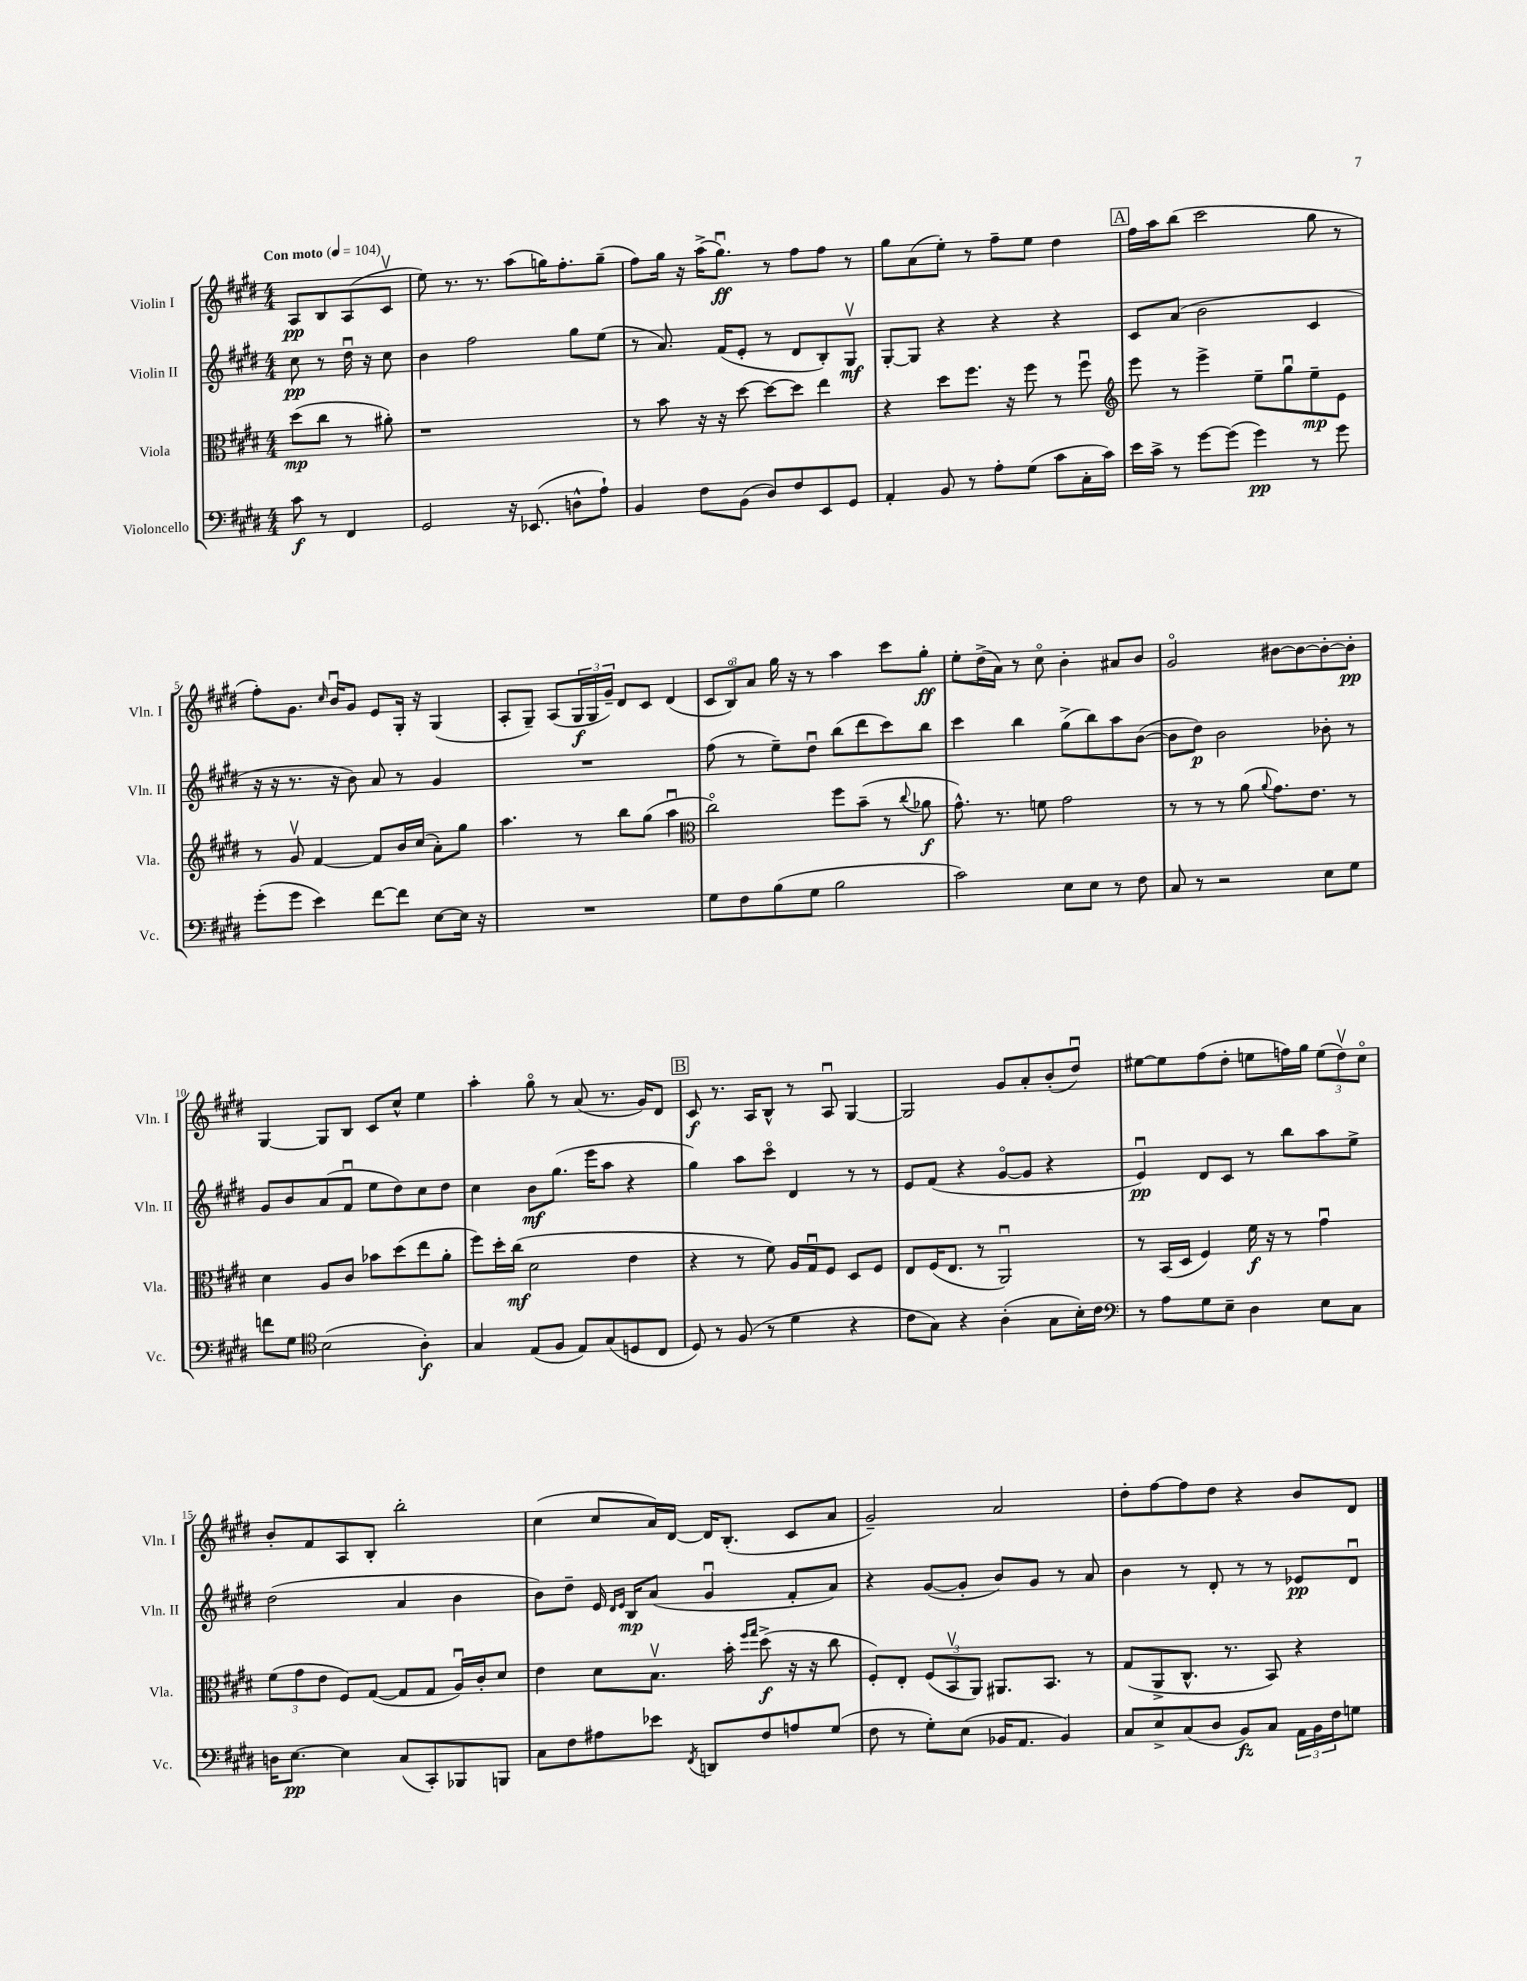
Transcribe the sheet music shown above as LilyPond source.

<<
\new StaffGroup <<
\new Staff = "s0" \with { instrumentName = "Violin I" shortInstrumentName = "Vln. I" } {
    \clef treble \key e \major \numericTimeSignature \time 4/4 \partial 2 \tempo "Con moto" 4 = 104
    a8\pp b8 a8( cis'8\upbow |
    e''8) r8. r8. a''8( g''16) fis''8.-. g''8--( |
    fis''8) gis''16 r16 a''16->( gis''8.\downbow\ff) r8 fis''8 fis''8 r8 |
    gis''8 a'8( e''8-.) r8 fis''8-- e''8 dis''4 |
    \mark \markup { \box "A" } fis''16 a''16 b''8( cis'''2 gis''8 r8 |
    fis''8-.) gis'8. \grace { cis''16 } b'16\downbow gis'8 e'8 gis16-. r16 gis4( |
    a8-. gis8--) a8( \tuplet 3/2 { gis16\f gis16 gis'16--) } dis'8 cis'8 dis'4( |
    \tuplet 3/2 { cis'8 b8\flageolet) a'8 } gis''16 r16 r8 a''4 cis'''8 gis''8-.\ff |
    e''8-. dis''16->( a'16) r8 cis''8\flageolet b'4-. ais'8 b'8 |
    gis'2\flageolet bis'8~ bis'8~ bis'8~-. bis'8-.\pp |
    gis4~ gis8 b8 cis'8 cis''8-^ e''4 |
    a''4-. gis''8\flageolet r8 a'8( r8. gis'16) dis'8 |
    \mark \markup { \box "B" } cis'8\f r8. a16 b8-^ r8 a8\downbow gis4~ |
    gis2 gis'8 a'8-. b'8-.( dis''8\downbow) |
    eis''8~ eis''8 fis''8( dis''8-. e''8 f''16) gis''16 \tuplet 3/2 { e''8( dis''8\upbow) cis''8\flageolet } |
    b'8-. fis'8 a8 b8-. b''2-. |
    cis''4( cis''8 a'16) dis'16~ dis'16 b8.-.( cis'8 a'8 |
    gis'2--) a'2 |
    dis''8-. fis''8~ fis''8 dis''8 r4 b'8 dis'8 \bar "|." |
}
\new Staff = "s1" \with { instrumentName = "Violin II" shortInstrumentName = "Vln. II" } {
    \clef treble \key e \major \numericTimeSignature \time 4/4 \partial 2
    cis''8\pp r8 dis''16\downbow r16 cis''8 |
    b'4 fis''2 gis''8 e''8( |
    r8 a'8.) fis'16( e'8-. r8 dis'8 b8-.) gis8\upbow\mf |
    gis8~-. gis8 r4 r4 r4 |
    \mark \markup { \box "A" } cis'8 a'8( b'2 cis'4 |
    r16 r16 r8. r16 b'8) a'8 r8 gis'4 |
    R1 |
    fis''8( r8 e''8--) dis''8\downbow b''8( dis'''8 cis'''8) b''8 |
    cis'''4 b''4 gis''8->( b''8) a''8 b'8~( |
    b'8 dis''8\p) b'2 bes'8-. r8 |
    gis'8 b'8 a'8( fis'8\downbow e''8 dis''8) cis''8 dis''8 |
    cis''4 b'8\mf gis''8.( e'''16 a''8 r4 |
    \mark \markup { \box "B" } gis''4) a''8 cis'''8\flageolet dis'4 r8 r8 |
    e'8 fis'8( r4 gis'8~\flageolet gis'8 r4 |
    e'4\downbow\pp) dis'8 cis'8 r8 b''8 a''8 e''8-> |
    dis''2( a'4 b'4 |
    b'8) dis''8-- e'16 \grace { dis'16 e'16 } b16\mp a'8( gis'4\downbow fis'8-. a'8) |
    r4 gis'8~( gis'8-. b'8) gis'8 r8 a'8 |
    b'4 r8 dis'8-. r8 r8 ees'8\pp dis'8\downbow \bar "|." |
}
\new Staff = "s2" \with { instrumentName = "Viola" shortInstrumentName = "Vla." } {
    \clef alto \key e \major \numericTimeSignature \time 4/4 \partial 2
    dis''8\mp( cis''8 r8 ais'8-.) |
    r1 |
    r8 b'8 r16 r16 dis''8~ dis''8~ dis''8 e''4 |
    r4 dis''8 fis''8. r16 fis''8 r8 fis''8\downbow |
    \mark \markup { \box "A" } \clef treble e'''8 r8 e'''4-> e''8-- gis''8\downbow e''8--\mp e'8 |
    r8 gis'8\upbow fis'4~ fis'8 b'16 cis''16( a'8-.) gis''8 |
    a''4. r8 b''8 gis''8( a''4\downbow |
    \clef alto cis''2\flageolet) fis''8 b'8--( r8 \appoggiatura { cis''8 } aes'8\f |
    gis'8.-^) r8. f'8 gis'2 |
    r8 r8 r8 a'8( \appoggiatura { a'8 } gis'8.) e'8. r8 |
    dis'4 a8 cis'8 bes'8 dis''8( e''8 a'8-. |
    fis''8) dis''16-. cis''16\mf( dis'2 e'4 |
    \mark \markup { \box "B" } r4 r8 fis'8) a16 gis16\downbow fis8 dis8 fis8 |
    e8 fis16( e8. r8 a,2\downbow) |
    r8 b,16( dis16 fis4) fis'16\f r16 r8 gis'4\downbow |
    \tuplet 3/2 { fis'8( gis'8 e'8 } fis8) gis8~( gis8 gis8 a16\downbow) cis'16-. dis'8 |
    e'4 dis'8 b8.\upbow b'16-. \grace { fis''16 gis''16 } dis''8->\f( r16 r16 cis''8 |
    fis8-.) e8-. \tuplet 3/2 { fis8( b,8\upbow a,8) } ais,8. b,8. r8 |
    gis8( a,8-> cis8.-^ r8. b,8) r4 \bar "|." |
}
\new Staff = "s3" \with { instrumentName = "Violoncello" shortInstrumentName = "Vc." } {
    \clef bass \key e \major \numericTimeSignature \time 4/4 \partial 2
    cis'8\f r8 fis,4 |
    gis,2 r16 ees,8.( d8-^ a8-!) |
    b,4 fis8 b,8( dis8) fis8 e,8 gis,8 |
    a,4-. b,8 r8 a8-. gis8( cis'8 cis16-. cis'16) |
    \mark \markup { \box "A" } e'16 cis'16-> r8 gis'8~ gis'8( gis'4\pp) r8 gis'8 |
    gis'8-.( gis'8 e'4) fis'8~ fis'8 e8~ e16 r16 |
    R1 |
    gis8 fis8 b8( gis8 b2 |
    cis'2) e8 e8 r8 fis8 |
    cis8 r8 r2 e8 gis8 |
    f'8 gis8 \clef tenor b2( a4-.\f) |
    gis4 e8( fis8 e8) gis8( d8 cis8 |
    \mark \markup { \box "B" } dis8) r8 fis8( r8 dis'4 r4 |
    cis'8 gis8) r4 a4-.( gis8 b16-.) cis'16 |
    \clef bass r8 a8 gis8 e8-- dis4 e8 cis8 |
    d16 e8.~\pp e4 cis8( cis,8-.) bes,,8 b,,8 |
    cis8 fis8 ais8 ees'8 \acciaccatura { fis,8 } d,8 fis8 a8 gis8( |
    fis8 r8 gis8-.) e8( bes,16 a,8. bes,4) |
    cis8 e8-> cis8( dis8 b,8\fz) cis8 \tuplet 3/2 { a,16 b,16 fis16 } g8 \bar "|." |
}
>>
>>
